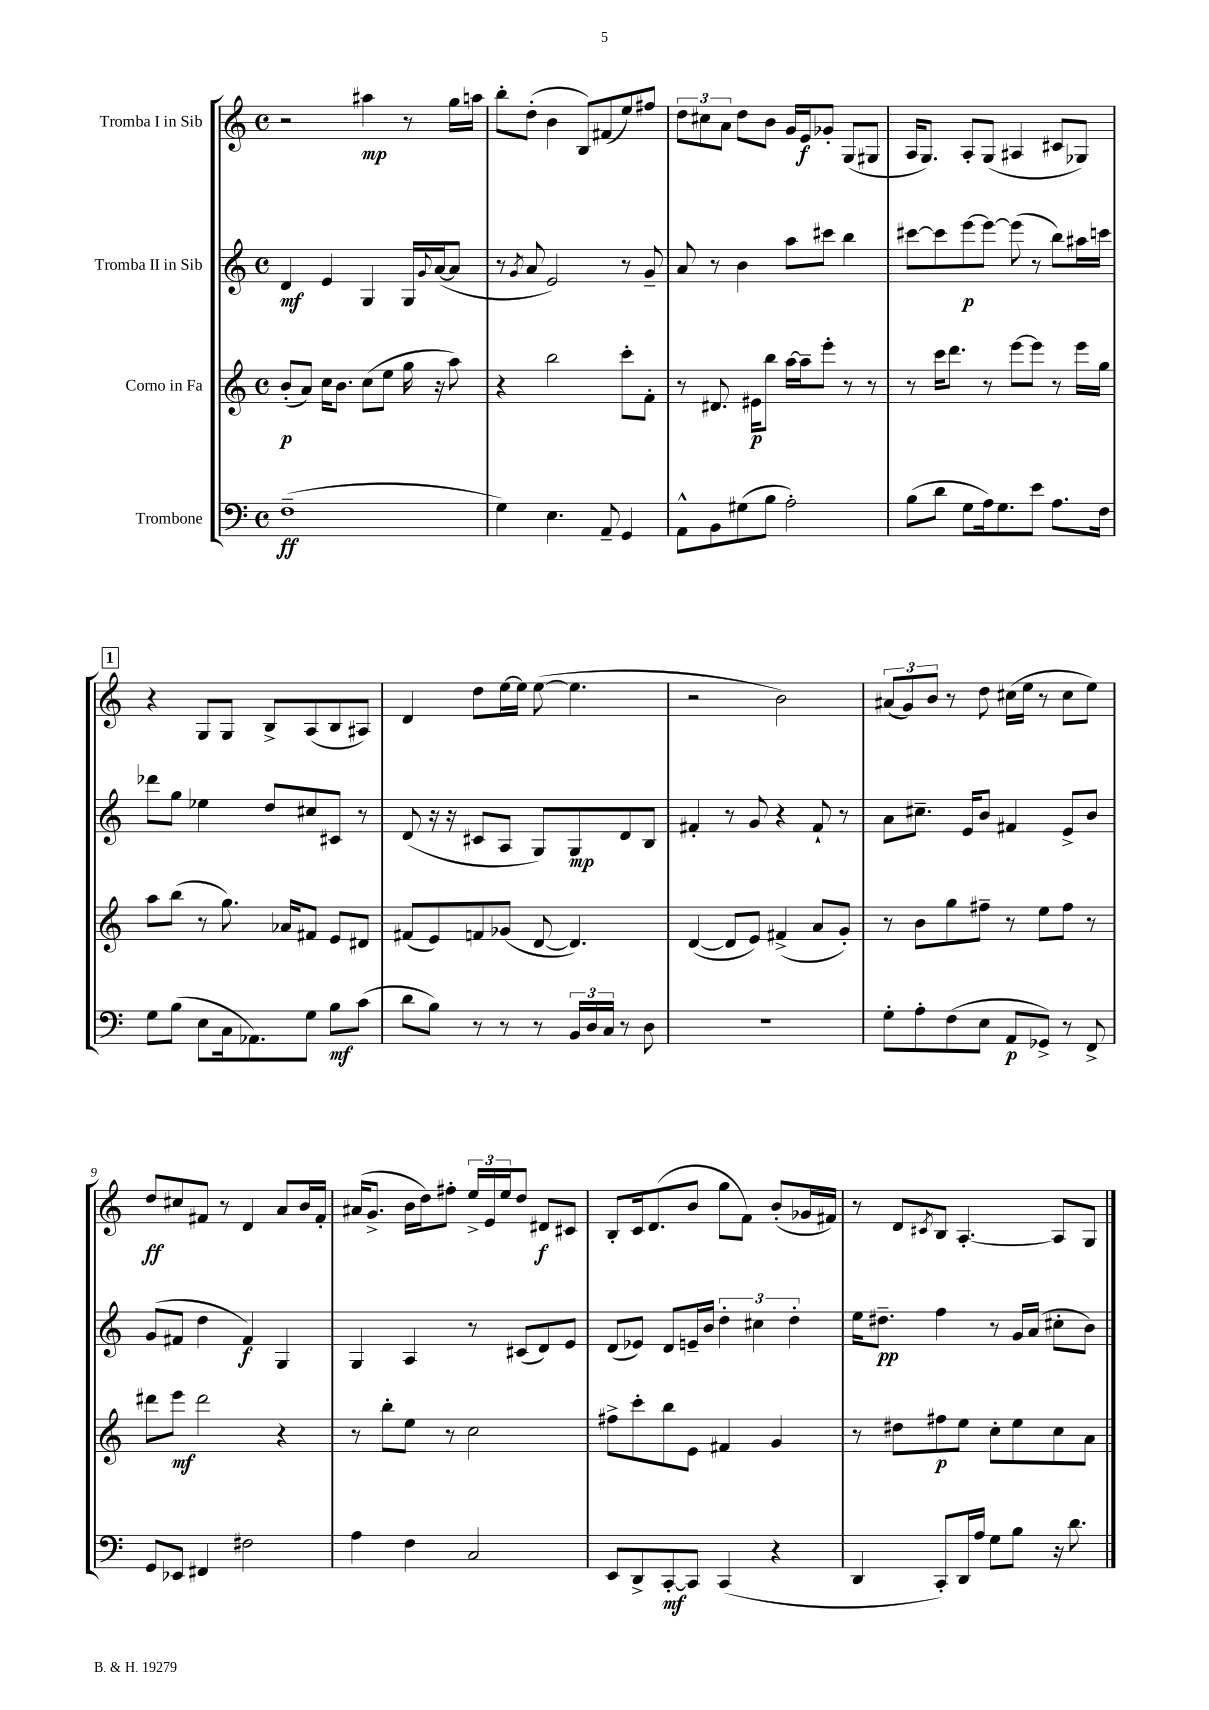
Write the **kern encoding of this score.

**kern	**dynam	**kern	**dynam	**kern	**dynam	**kern	**dynam
*part4	*part4	*part3	*part3	*part2	*part2	*part1	*part1
*staff4	*staff4	*staff3	*staff3	*staff2	*staff2	*staff1	*staff1
*I"Trombone	*	*I"Corno in Fa	*	*I"Tromba II in Sib	*	*I"Tromba I in Sib	*
*clefF4	*	*clefG2	*	*clefG2	*	*clefG2	*
*k[]	*	*k[]	*	*k[]	*	*k[]	*
*M4/4	*	*M4/4	*	*M4/4	*	*M4/4	*
*met(c)	*	*met(c)	*	*met(c)	*	*met(c)	*
=1	=1	=1	=1	=1	=1	=1	=1
(1F~	ff	(8b'/L	p	4d/	mf	2r	.
.	.	8a/J)	.	.	.	.	.
.	.	16cc\KL	.	4e/	.	.	.
.	.	8.b\J	.	.	.	.	.
.	.	(8cc\L	.	4G/	.	4aa#X\	mp
.	.	8ee\J	.	.	.	.	.
.	.	16gg\	.	16G/LL	.	8r	.
.	.	.	.	8qqg/	.	.	.
.	.	16r	.	([16a/J	.	.	.
.	.	8aa\)	.	8a/J]	.	16gg\LL	.
.	.	.	.	.	.	16aan\JJ	.
=2	=2	=2	=2	=2	=2	=2	=2
4G\)	.	4r	.	8r	.	8bb'\L	.
.	.	.	.	8qg/	.	.	.
.	.	.	.	8a/	.	(8dd'\J	.
4.E\	.	2bb\	.	2e/)	.	4b\	.
.	.	.	.	.	.	8B/L)	.
8AA~/	.	.	.	.	.	(8f#X/	.
4GG/	.	8ccc'\L	.	8r	.	8ee/)	.
.	.	8f'\J	.	8g~/	.	8ff#X/J	.
=3	=3	=3	=3	=3	=3	=3	=3
8AA^^\L	.	8r	.	8a/	.	12dd\L	.
.	.	.	.	.	.	12cc#X\	.
8BB\	.	8.d#X/	.	8r	.	.	.
.	.	.	.	.	.	12a\J	.
(8G#X\	.	.	.	4b\	.	8dd\L	.
.	.	16e#X\KL	p	.	.	.	.
8B\J	.	8bb\J	.	.	.	8b\J	.
2A'\)	.	[16aa\LL	.	8aa\L	.	16g/LL	.
.	.	16aa~\J]	.	.	.	16e/J	f
.	.	8eee'\J	.	8ccc#X\J	.	8g-X'/J	.
.	.	8r	.	4bb\	.	(8G/L	.
.	.	8r	.	.	.	8G#X/J	.
=4	=4	=4	=4	=4	=4	=4	=4
(8B\L	.	8r	.	[8ccc#X\L	.	16A/KL	.
.	.	.	.	.	.	8.G/J)	.
8d\J	.	16ccc\KL	.	8ccc#\]	.	.	.
.	.	8.ddd\J	.	.	.	.	.
8G\L	.	.	.	[8eee\	p	8A'/L	.
16A\k)	.	8r	.	8eee\J_	.	(8G/J	.
8.G\	.	.	.	.	.	.	.
.	.	[8eee\L	.	(8eee\]	.	4A#X/	.
8e\J	.	8eee\J]	.	8r	.	.	.
8.A\L	.	8r	.	8bb\L)	.	8c#X/L	.
.	.	16eee\LL	.	16aa#X\L	.	8G-X/J)	.
16F\Jk	.	16gg\JJ	.	16cccn\JJ	.	.	.
!!LO:LB:g=z
!!LO:REH:place=s1:t=1
=5	=5	=5	=5	=5	=5	=5	=5
8G\L	.	8aa\L	.	8ddd-X\L	.	4r	.
(8B\J	.	(8bb\J	.	8gg\J	.	.	.
8E\L	.	8r	.	4ee-X\	.	8G/L	.
16C\k	.	8.gg\)	.	.	.	8G/J	.
8.AA-X\)	.	.	.	.	.	.	.
.	.	.	.	8dd/L	.	8B^/L	.
.	.	16a-X/KL	.	.	.	.	.
8G\J	.	8f#X/J	.	8cc#X/	.	(8A/	.
8B\L	mf	8e/L	.	8c#X/J	.	8B/	.
(8c\J	.	8d#X/J	.	8r	.	8A#X/J)	.
=6	=6	=6	=6	=6	=6	=6	=6
8d\L	.	(8f#X/L	.	(8d/	.	4d/	.
8B\J)	.	8e/)	.	16r	.	.	.
.	.	.	.	16r	.	.	.
8r	.	8fn/	.	8c#X/L	.	8dd\L	.
8r	.	(8g-X/J	.	8A/J	.	[16ee\L	.
.	.	.	.	.	.	16ee\JJ]	.
8r	.	[8d/	.	8G/L)	.	([8ee\	.
24BB/LL	.	4.d/])	.	8G/	mp	4.ee\]	.
24D/	.	.	.	.	.	.	.
24C/JJ	.	.	.	.	.	.	.
8r	.	.	.	8d/	.	.	.
8D\	.	.	.	8B/J	.	.	.
=7	=7	=7	=7	=7	=7	=7	=7
1r	.	([4d/	.	4f#X'/	.	2r	.
.	.	8d/L]	.	8r	.	.	.
.	.	8e/J)	.	8g/	.	.	.
.	.	(4f#X^/	.	4r	.	2b\)	.
.	.	8a/L	.	8f#`/	.	.	.
.	.	8g'/J)	.	8r	.	.	.
=8	=8	=8	=8	=8	=8	=8	=8
8G'\L	.	8r	.	8a\L	.	(12a#X/L	.
.	.	.	.	.	.	12g/)	.
8A'\	.	8b\L	.	8.cc#X~\J	.	.	.
.	.	.	.	.	.	12b/J	.
(8F\	.	8gg\	.	.	.	8r	.
.	.	.	.	16e/KL	.	.	.
8E\J	.	8ff#X~\J	.	8b/J	.	8dd\	.
8AA/L	p	8r	.	4f#X/	.	(16cc#X\LL	.
.	.	.	.	.	.	16ee\JJ	.
8GG-X^/J)	.	8ee\L	.	.	.	8r	.
8r	.	8ff#\J	.	8e^/L	.	8cc#\L	.
8FF^/	.	8r	.	8b/J	.	8ee\J)	.
!!LO:LB:g=z
=9	=9	=9	=9	=9	=9	=9	=9
8GG/L	.	8ddd#X\L	.	(8g/L	.	8dd/L	ff
8EE-X/J	.	8eee\J	mf	8f#X/J	.	8cc#X/	.
4FF#X/	.	2ddd#\	.	4dd\	.	8f#X/J	.
.	.	.	.	.	.	8r	.
2F#X\	.	.	.	4f#/)	f	4d/	.
.	.	4r	.	4G/	.	8a/L	.
.	.	.	.	.	.	16b/L	.
.	.	.	.	.	.	16f#'/JJ	.
=10	=10	=10	=10	=10	=10	=10	=10
4A\	.	8r	.	4G/	.	(16a#X/KL	.
.	.	.	.	.	.	8.g^/J	.
.	.	8bb'\L	.	.	.	.	.
4F\	.	8ee\J	.	4A/	.	16b\LL	.
.	.	.	.	.	.	16dd\J)	.
.	.	8r	.	.	.	8ff#X'\J	.
2C/	.	2cc\	.	8r	.	24ee^/LL	.
.	.	.	.	.	.	24e/	.
.	.	.	.	.	.	24ee/J	.
.	.	.	.	(8c#X/L	.	8dd/J	.
.	.	.	.	8d/)	.	8d#X/L	f
.	.	.	.	8e/J	.	8c#X/J	.
=11	=11	=11	=11	=11	=11	=11	=11
8EE/L	.	8ff#X^\L	.	(8d/L	.	8B'/L	.
8DD^/	.	8ccc'\	.	8e-X/J)	.	16c/k	.
.	.	.	.	.	.	(8.d/	.
[8CC'/	mf	8bb\	.	8d/L	.	.	.
8CC/J]	.	8e\J	.	16en~/L	.	8b/J	.
.	.	.	.	16b/JJ	.	.	.
(4CC/	.	4f#X/	.	6dd'\	.	8gg\L	.
.	.	.	.	.	.	8f\J)	.
.	.	.	.	6cc#X\	.	.	.
4r	.	4g/	.	.	.	(8b'/L	.
.	.	.	.	6dd'\	.	.	.
.	.	.	.	.	.	16g-X/L	.
.	.	.	.	.	.	16f#X/JJ)	.
=12	=12	=12	=12	=12	=12	=12	=12
4DD/	.	8r	.	16ee\KL	.	8r	.
.	.	.	.	8.dd#X~\J	pp	.	.
.	.	8dd#X\L	.	.	.	8d/L	.
.	.	.	.	.	.	8qc#X/	.
8CC'/L)	.	8ff#X\	p	4ff\	.	8B/J	.
16DD/L	.	8ee\J	.	.	.	[4.A'/	.
16A/JJ	.	.	.	.	.	.	.
8G\L	.	8cc'\L	.	8r	.	.	.
8B\J	.	8ee\	.	16g/LL	.	.	.
.	.	.	.	(16a/JJ	.	.	.
16r	.	8cc\	.	8cc#X'\L	.	8A/L]	.
8.d\	.	.	.	.	.	.	.
.	.	8a\J	.	8b\J)	.	8G/J	.
==	==	==	==	==	==	==	==
*-	*-	*-	*-	*-	*-	*-	*-
